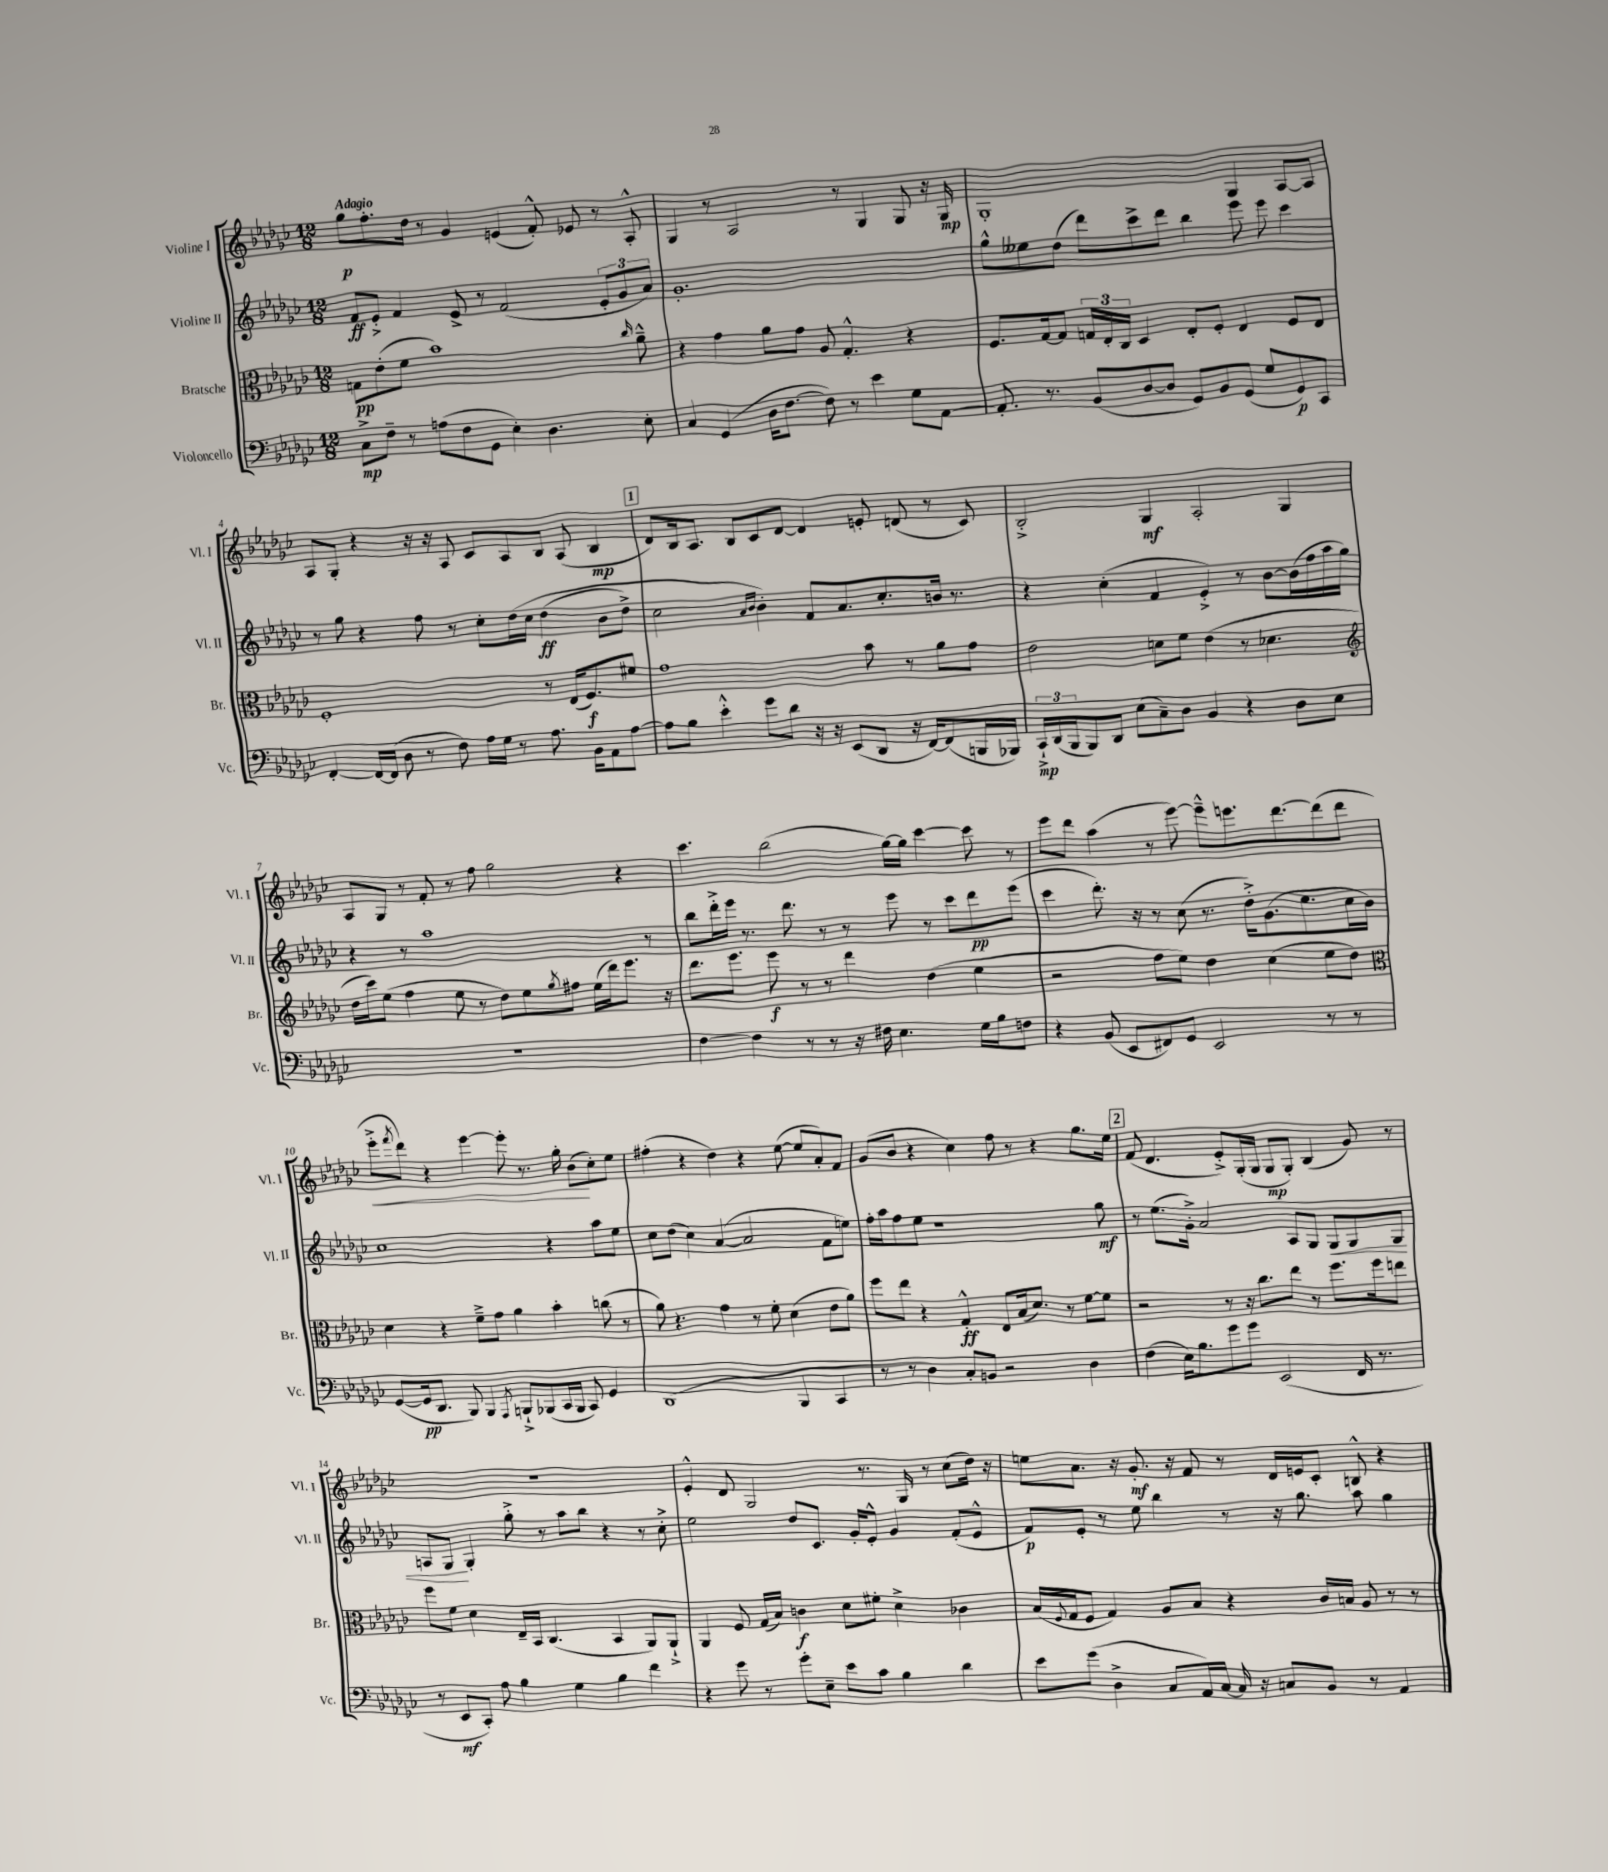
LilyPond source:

<<
\new StaffGroup <<
\new Staff = "s0" \with { instrumentName = "Violine I" shortInstrumentName = "Vl. I" } {
    \clef treble \key ges \major \numericTimeSignature \time 12/8 \tempo "Adagio"
    ges''8\p f''8.-. des''16 r8 ges'4 e'4( f'8-.-^) ees'8 r8 aes8-.-^ |
    ges4 r8 aes2 r8 ges4 ges8 r16 ges16\mp |
    ges1-. ges4 aes8~ aes8 |
    aes8 ges8-. r4 r16 r16 aes8 ces'8 aes8 bes8 aes8( bes4\mp |
    \mark \markup { \box "1" } des'8) bes16 aes8. bes8 ces'8 des'8~ des'4 e'8-. d'8( r8 ces'8) |
    bes2-.-> ges4\mf aes2-. ges4 |
    aes8 ges8 r8 f'8-. r8 f''8 ges''2 r4 |
    ces'''4. bes''2( ges''16~) ges''16 ces'''4~ ces'''8 r8 |
    ees'''8 des'''8 aes''4( r8 ees'''8~) ees'''8---^ e'''8. des'''8.~ des'''8( des'''8 |
    ees'''8-.->\< \acciaccatura { f'''8 } des'''8) r4 ees'''4~ ees'''8-. r8. ges''16-. bes'8\!( ces''8-.) ees''8 |
    fis''4-.( r4 des''4) r4 ees''8~( ees''8 aes'8-.) f'8 |
    ges'8( bes'8 r4 ces''4) f''8 r8 r4 ges''8. ees''16 |
    \mark \markup { \box "2" } f'8( des'4. ees'8-.->) ges16-.( ges16 ges8\mp ges8-.) bes4( ges'8) r8 |
    R1. |
    ees'4-.-^ des'8 ges2 r8. ges16 r8 ces''8( des''16) r16 |
    e''8 aes'8. r16 ges'8.-.\mf r16 f'8 r8 des'16 e'16 ces'8-. b8-^ r4 \bar "|." |
}
\new Staff = "s1" \with { instrumentName = "Violine II" shortInstrumentName = "Vl. II" } {
    \clef treble \key ges \major \numericTimeSignature \time 12/8
    f'8\ff ees'8-.-> f'4 ees'8-> r8 f'2( \tuplet 3/2 { ees'8-. ges'8 aes'8) } |
    ges'1.-. |
    ges''8-^ eeses''8 des''8( des'''8) ces'''8-> des'''8 bes''4 ees'''8 ees'''8 ces'''4 |
    r8 ges''8 r4 f''8 r8 ces''8-. des''16\( ces''16 des''4\ff( bes'8 des''8->) |
    \mark \markup { \box "1" } ces''2 \grace { aes'16 bes'16 } bes'4-.\) f'8 aes'8. ces''8.-. b'16 r8. |
    r4 ces''4-.( f'4 ees'4-.->) r8 bes'8~ bes'16( f''16 aes''16 ges''16) |
    r4 r8 aes''1 r8 |
    bes''8 des'''16-.-> ees'''16 r8. des'''8. r8 r8 ees'''8 r8 ces'''8 des'''8\pp ees'''8( |
    ces'''4 des'''8.-.) r16 r8 ces''8( r8. des''16-.->) ges'8.( ees''8. ces''16 bes'16) |
    ces''1 r4 aes''8 ees''8 |
    ces''8 des''8( ces''4) aes'4~( aes'2 f'8 e''8) |
    f''16-. aes''16 f''8 ees''8 r1 ges''8\mf |
    \mark \markup { \box "2" } r8 ees''8.( ges'16-.->) aes'2 aes8 ges8 ges8\< ges8 ges8 |
    a8 ges8\! ges4-. ges''8-.-> r8 aes''8 bes''8 r4 r8 ces''8-.-> |
    ees''2 des''8 ces'8. ges'16-. ees'8-.-^ ges'4 f'8-.( ees'8-^ |
    f'8\p) ees'8-. r8 ees''8 bes''4 r8 r16 ges''8. aes''8 ges''4 \bar "|." |
}
\new Staff = "s2" \with { instrumentName = "Bratsche" shortInstrumentName = "Br." } {
    \clef alto \key ges \major \numericTimeSignature \time 12/8
    g8\pp ees'8-.( f'8 bes'1) \grace { ces''16 } aes'8---^ |
    r4 ges'4 aes'8 ges'8 aes8 ges4.-.-^ r4 |
    f8. ges16~ ges8 \tuplet 3/2 { g16 ees16-. ces16 } des4 ees8-. f8-. ees4 f8 ees8 |
    f1-. r8 ees16( f8.\f) fis'8 |
    \mark \markup { \box "1" } ges'1 bes'8 r8 aes'8 ges'8 |
    ees'2 d'8 f'8 ees'4( r8 des'4. |
    \clef treble des''16 ces'''16) ees''8( f''4 ees''8 r8 des''8) ees''8 \acciaccatura { ges''8 } fis''8 ees''16( des'''16) ees'''8. r16 |
    des'''8. ees'''8. ees'''8\f r8 r8 des'''4 des''4( ees''4 |
    r2 f''8 ees''8) des''4 ces''4( ees''8 des''8) |
    \clef alto des'4 r4 f'8---> ges'8 aes'4 bes'4-. c''8( r8 |
    aes'8) r4. ges'4 r8 f'8-. des'4( ees'8 aes'8) |
    f''8 ees''8 r4 ges4-.-^\ff ees8 bes16( des'8.) r8 f'8~ f'8 |
    \mark \markup { \box "2" } r2 r8 r16 ces''8. ees''8 r8 f''8. f''16 e''8 |
    f''8 f'8 des'4 ees16-- bes,16 ces4.( bes,4 aes,8) aes,8-!-> |
    aes,4 f8 ges16( bes16) c'4\f des'8 fis'8-. des'4-> ces'4 |
    bes16( \appoggiatura { f8 } ges16 f8 ges4) aes8 bes8 r4 ces'16 b16 aes8 r8 r8 \bar "|." |
}
\new Staff = "s3" \with { instrumentName = "Violoncello" shortInstrumentName = "Vc." } {
    \clef bass \key ges \major \numericTimeSignature \time 12/8
    ces8->\mp f8-- r8 a8( f8 ges,8 ees4-.) des4. ees8-. |
    ces4 ges,4( des16 f8.~ f8) r8 ees'4 ges8 aes,8~ |
    aes,8.-. r8. bes,8( des8~ des8 ges,8) bes,8 ges,8( ges8 ges,8\p) ces,8 |
    f,4~-. f,16~ f,16( des8 r8 f8) aes16 ges16 r8 aes8. bes,16 aes,8 aes8~ |
    \mark \markup { \box "1" } aes8 bes8 ees'4-.-^ ges'8 des'8 r16 r16 ees,8( des,8 r16 f,16~) f,8( b,,16 bes,,16) |
    \tuplet 3/2 { ces,16-!->\mp des,16( bes,,16 } bes,,8) des,8 ees8( ces8--) des8 bes,4 r4 des8 ees8 |
    R1. |
    f4~ f4 r8 r8 r16 fis16 ees4. ges16 bes16 f8 |
    r4 bes,8( ees,8 fis,8) ges,8 ees,2 r8 r8 |
    ges,8~( ges,16\pp des,8. bes,,8) bes,,4 \acciaccatura { aes,,8 } b,,8-!-> bes,,8( ces,16 bes,,16 ces,8) ges,4 |
    des,1( bes,,4 ces,4 |
    r8 r8 des4) ces8-. b,8 r2 des4 |
    \mark \markup { \box "2" } f4( ees16) bes8. ges'8 ges'8 ees,2( f,16 r8. |
    r8 ees,8\mf ces,8-.) aes8 bes4 ges4 bes4 f'4 |
    r4 ges'8 r8 ges'8-. ees8-- ees'8 ces'8 bes4 des'4 |
    ees'8 ges'8( des4-> ces8 aes,16) ces16~ ces16 r16 c8 bes,8 r8 aes,4 \bar "|." |
}
>>
>>
